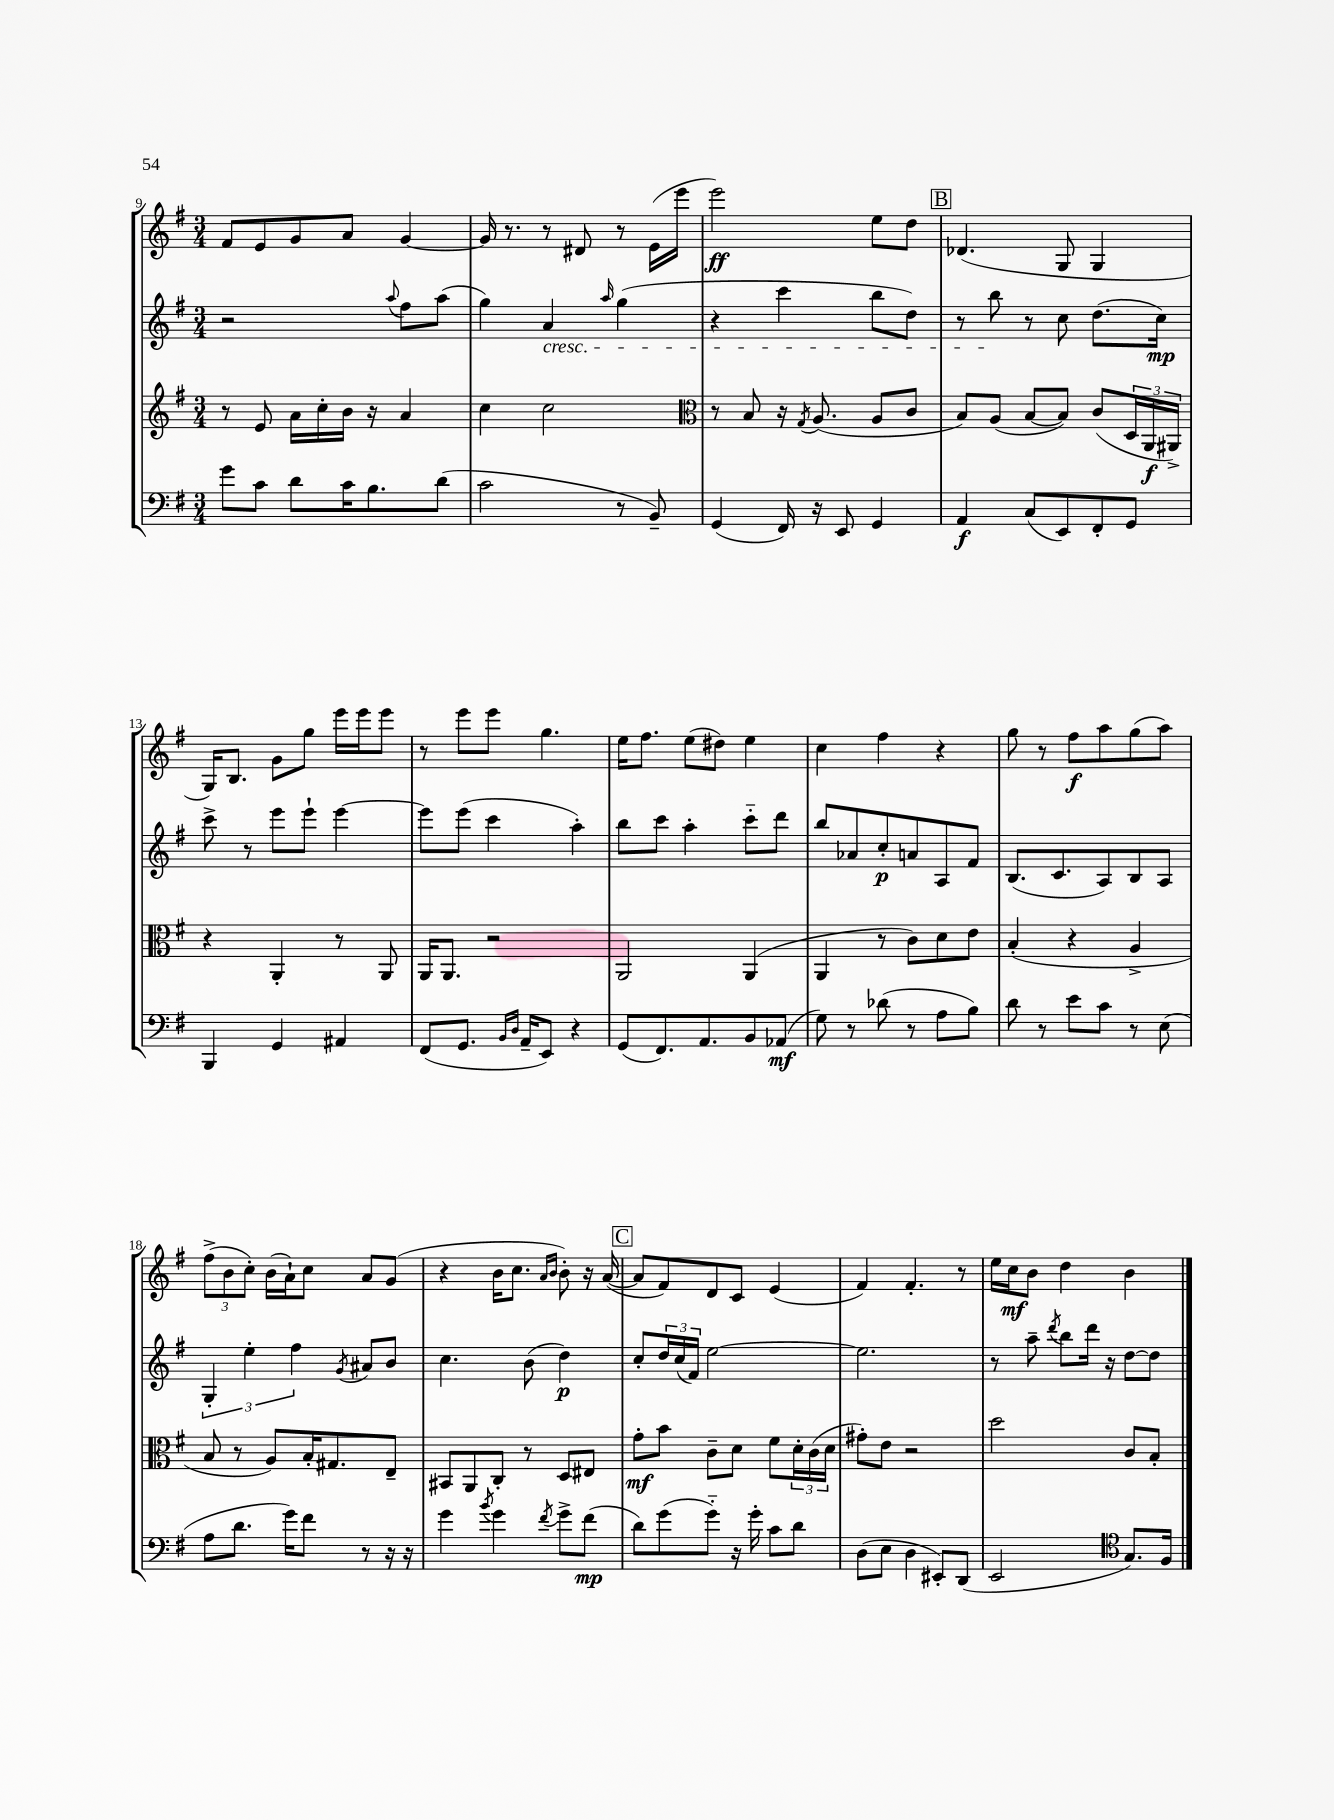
<<
\new StaffGroup <<
\new Staff = "s0" {
    \clef treble \key g \major \numericTimeSignature \time 3/4
    fis'8 e'8 g'8 a'8 g'4~ |
    g'16 r8. r8 dis'8 r8 e'16( e'''16 |
    e'''2\ff) e''8 d''8 |
    \mark \markup { \box "B" } des'4.( g8 g4 |
    g16) b8. g'8 g''8 e'''16 e'''16 e'''8 |
    r8 e'''8 e'''8 g''4. |
    e''16 fis''8. e''8( dis''8) e''4 |
    c''4 fis''4 r4 |
    g''8 r8 fis''8\f a''8 g''8( a''8) |
    \tuplet 3/2 { fis''8->( b'8 c''8-.) } b'16( a'16-!) c''8 a'8 g'8( |
    r4 b'16 c''8. \grace { a'16 b'16 } b'8-.) r16 a'16~( |
    \mark \markup { \box "C" } a'8 fis'8) d'8 c'8 e'4( |
    fis'4) fis'4.-. r8 |
    e''16 c''16\mf b'8 d''4 b'4 \bar "|." |
}
\new Staff = "s1" {
    \clef treble \key g \major \numericTimeSignature \time 3/4
    r2 \appoggiatura { a''8 } fis''8 a''8( |
    g''4) a'4\cresc \grace { a''16 } g''4( |
    r4 c'''4 b''8 d''8) |
    \mark \markup { \box "B" } r8 b''8\! r8 c''8 d''8.( c''16\mp) |
    c'''8-> r8 e'''8 e'''8-! e'''4~ |
    e'''8 e'''8( c'''4 a''4-.) |
    b''8 c'''8 a''4-. c'''8-_ d'''8 |
    b''8 aes'8 c''8-.\p a'8 a8 fis'8 |
    b8.( c'8. a8) b8 a8 |
    \tuplet 3/2 { g4-. e''4-. fis''4 } \acciaccatura { g'8 } ais'8 b'8 |
    c''4. b'8( d''4\p) |
    \mark \markup { \box "C" } c''8-. \tuplet 3/2 { d''16 c''16( fis'16) } e''2~ |
    e''2. |
    r8 a''8-- \acciaccatura { d'''8 } b''8 d'''16 r16 d''8~ d''8 \bar "|." |
}
\new Staff = "s2" {
    \clef treble \key g \major \numericTimeSignature \time 3/4
    r8 e'8 a'16 c''16-. b'16 r16 a'4 |
    c''4 c''2 |
    \clef alto r8 b8 r16 \acciaccatura { g8 } a8.( a8 c'8 |
    \mark \markup { \box "B" } b8) a8( b8~ b8) c'8( \tuplet 3/2 { d16 a,16\f ais,16->) } |
    r4 a,4-. r8 a,8 |
    a,16 a,8. r2 |
    a,2 a,4( |
    a,4 r8 c'8) d'8 e'8 |
    b4-.( r4 a4-> |
    b8 r8 a8) b16-. gis8. e8-- |
    bis,8 a,8 c8-. r8 d8 eis8 |
    \mark \markup { \box "C" } g'8-.\mf b'8 c'8-- d'8 fis'8 \tuplet 3/2 { d'16-. c'16( d'16 } |
    gis'8-.) e'8 r2 |
    d''2 c'8 b8-. \bar "|." |
}
\new Staff = "s3" {
    \clef bass \key g \major \numericTimeSignature \time 3/4
    g'8 c'8 d'8 c'16 b8. d'8( |
    c'2 r8 b,8--) |
    g,4( fis,16) r16 e,8 g,4 |
    \mark \markup { \box "B" } a,4\f c8( e,8) fis,8-. g,8 |
    b,,4 g,4 ais,4 |
    fis,8( g,8. \grace { b,16 d16 } a,16-- e,8) r4 |
    g,8( fis,8.) a,8. b,8 aes,8\mf( |
    g8) r8 des'8( r8 a8 b8) |
    d'8 r8 e'8 c'8 r8 e8( |
    a8 d'8. g'16) fis'8 r8 r16 r16 |
    g'4 \acciaccatura { b'8 } g'4 \acciaccatura { fis'8 } g'8-> fis'8\mp( |
    \mark \markup { \box "C" } d'8) g'8( g'8-_) r16 g'16-. c'8 d'8 |
    d8( e8 d4 eis,8-.) d,8( |
    e,2 \clef tenor g8.) fis16 \bar "|." |
}
>>
>>
\layout { \context { \Score currentBarNumber = #9 } }
